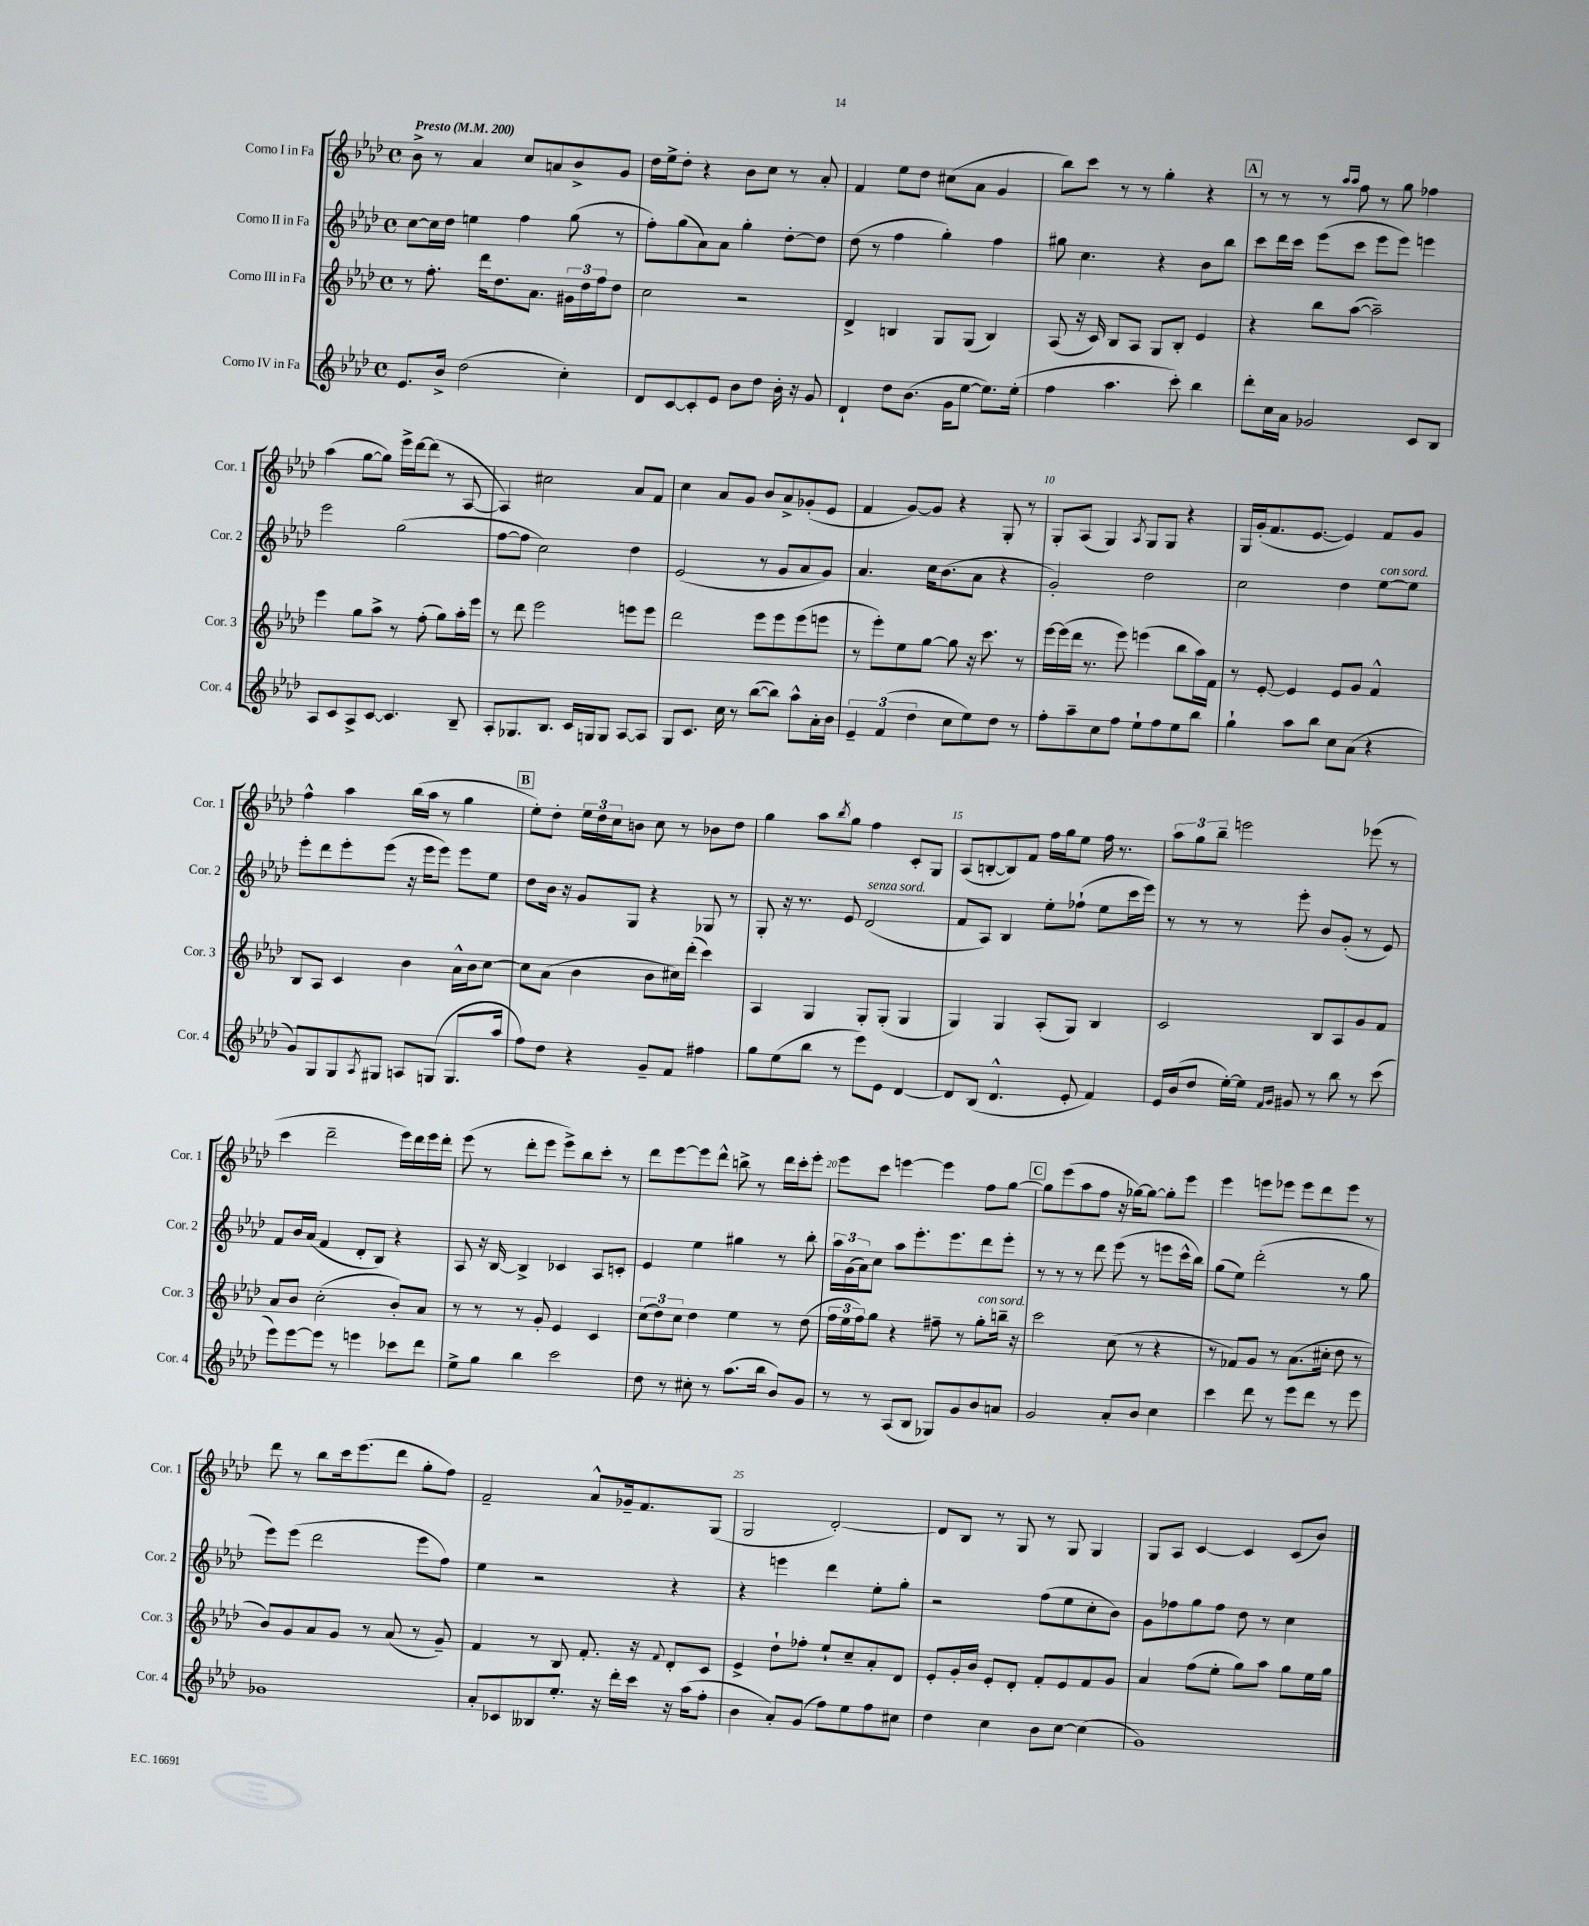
<<
\new StaffGroup <<
\new Staff = "s0" \with { instrumentName = "Corno I in Fa" shortInstrumentName = "Cor. 1" } {
    \clef treble \key aes \major \defaultTimeSignature \time 4/4 \tempo "Presto" 4 = 200
    bes'8-> r8 aes'4 c''8 a'8 bes'8-> g'8 |
    des''16 ees''16-> des''8-. r4 bes'8 c''8 r8 aes'8-. |
    f'4 ees''8 des''8 cis''8( aes'8 g'4 |
    bes''8) c'''8 r8 r8 g''4-. r4 |
    \mark \markup { \box "A" } r8 r8 r8 \grace { aes''16 aes''16 } f''8 r8 g''8 fes''4 |
    aes''4( g''8~ g''8) ees'''16-> des'''16~ des'''8( r8 aes8~ |
    aes4) cis''2 aes'8 f'8 |
    c''4 aes'8 g'8 bes'8 aes'8-> ges'8-.( ees'8 |
    f'4 g'8~) g'8 r4 g8-. r8 |
    g8-. aes8( g4) \acciaccatura { aes8 } g8 g8 r4 |
    g16 g'16-.( f'8. ees'8.~ ees'4) f'8 g'8 |
    f''4-^ aes''4 bes''16( aes''16 r8 g''4 |
    \mark \markup { \box "B" } ees''8-.) des''8-. \tuplet 3/2 { ees''16 des''16 c''16 } b'8 c''8 r8 bes'8 des''8 |
    g''4 aes''8 \acciaccatura { bes''8 } g''8 f''4 c'8-. g8 |
    aes8( b8~-. b8) f'8 f''16 g''16 ees''8 f''16 r8. |
    \tuplet 3/2 { aes''8 g''8 bes''8-- } e'''2 ees'''8( r8 |
    c'''4 des'''2-- ees'''16) des'''16 ees'''16 des'''16-. |
    ees'''8( r8 des'''8-. ees'''8 ees'''8->) bes''8 c'''8-. r8 |
    des'''8 ees'''8~ ees'''8 des'''8-^ b''8-> r8 des'''16 c'''16-. ees'''8-. |
    ees'''8 c'''8 e'''4~ e'''4 f''8 g''8~ |
    \mark \markup { \box "C" } g''8 ees'''8( aes''8 f''8 r16 ges''16~) ges''8~ ges''8-. ees'''8 |
    ees'''4 e'''8 ees'''8 ees'''8 des'''8 ees'''8 r8 |
    des'''8 r8 bes''8 c'''16 ees'''8.( des'''8 g''8-. f''8) |
    f'2-- aes'8-^ ges'16-- f'8. g8( |
    g2 des'2~-.) |
    des'8 bes8 r8 g8 r8 g8 g4 |
    g8 aes8 c'4~ c'4 c'8( bes'8) \bar "|." |
}
\new Staff = "s1" \with { instrumentName = "Corno II in Fa" shortInstrumentName = "Cor. 2" } {
    \clef treble \key aes \major \defaultTimeSignature \time 4/4
    c''8~ c''16 des''16 e''4 f''4 g''8( r8 |
    f''8-.) g''8( aes'8) aes'8 g''4-. des''8~-. des''8 |
    des''8( r8 f''4 g''4-.) f''4 |
    gis''8 c''4. r4 bes'8 bes''8 |
    \mark \markup { \box "A" } c'''8 des'''16 c'''16 ees'''8( c'''8 ees'''8 ees'''8) e'''4 |
    ees'''2 g''2( |
    f''8~ f''8 c''2) des''4 |
    ees'2( r8 g'8 aes'8 g'8) |
    aes'4. c''16 bes'8.( aes'8 r4 |
    g'2-.) des''2 |
    c''2 des''4 ees''8~^\markup { \italic "con sord." } ees''8 |
    ees'''8-. des'''8 ees'''8-. ees'''8( r16 ees'''16 ees'''8) ees'''8 ees''8 |
    \mark \markup { \box "B" } des''8 bes'16 r16 g'8 g8 r4 ges8 r8 |
    g8-. r16 r8. ees'8 des'2^\markup { \italic "senza sord." }( |
    f'8 aes8) bes4 ees''8-. fes''8-!( ees''8 c'''16 ees'''16) |
    r8 r8 r8 ees'''8-. bes'8 g'8-.( r8 ees'8) |
    f'8 bes'16 aes'16( f'4 des'8-. bes8) r4 |
    aes8 r16 bes16~ bes4-> ces'4 aes8 c'8-. |
    ees'4 ees''4 gis''4 r8 bes''8-. |
    \tuplet 3/2 { aes''16 g'16( aes'16) } c''8 aes''8 ees'''8.-. ees'''8. des'''8 ees'''8-. |
    \mark \markup { \box "C" } r8 r8 r8 des'''8 ees'''8( r8 e'''8 c'''16-^ bes''16) |
    g''8( ees''8) des'''2-.( r8 g''8 |
    ees'''8) ees'''8( des'''2 ees'''8 f''8) |
    ees''4 r2 r4 |
    r4 e'''4 des'''4 ees''8-. g''8-. |
    r2 f''8( ees''8 c''8-. bes'8) |
    g'8 fes''8 g''8 fes''8 des''8 r8 c''4 \bar "|." |
}
\new Staff = "s2" \with { instrumentName = "Corno III in Fa" shortInstrumentName = "Cor. 3" } {
    \clef treble \key aes \major \defaultTimeSignature \time 4/4
    r8 f''8.-. des'''16 des''8. aes'8. \tuplet 3/2 { gis'16 des''16 f''16 } des''8 |
    c''2 r2 |
    des'4-> b4 g8 g8( b4) |
    aes8( r16 c'16) bes8 aes8 g8 bes8-. ees'4 |
    \mark \markup { \box "A" } r4 bes''8 aes''8~( aes''2--) |
    ees'''4 g''8 aes''8-> r8 f''8-.( g''8) aes''16-. ees'''16 |
    r8 des'''8 ees'''2 e'''8 e'''8 |
    des'''2 ees'''8 ees'''8 ees'''8( e'''8 |
    r8 ees'''8-.) ees''8 g''8~ g''8 r16 c'''8. r8 |
    ees'''16~ ees'''16( des'''16 r8. ees'''8) e'''4( bes''8 aes''16) f'16 |
    r8 ees'8~-. ees'4 ees'8 g'8 f'4-^ |
    bes8 aes8 c'4 bes'4 aes'16-^ bes'16 c''8~ |
    \mark \markup { \box "B" } c''8 aes'8( bes'4 bes'8 cis''16) des'''16-.( c'''4) |
    aes4 g4 g8-. g8-.( g4 |
    g4) g4 aes8-.( g8) bes4 |
    c'2 bes8 aes8 g'8 f'8 |
    aes'8 bes'8 c''2-.( bes'8-.) aes'8 |
    r8 r8 r8 g'8-. ees'4 c'4 |
    \tuplet 3/2 { c''8( des''8) c''8 } des''4 ees''4 r8 des''8( |
    \tuplet 3/2 { f''16 ees''16 f''16) } g''8 r4 fis''8-- r8 g''8-.^\markup { \italic "con sord." } b''16-- r16 |
    \mark \markup { \box "C" } c'''2 c''8( r8 r4 |
    r8 fes'8) g'8 r8 aes'8.( cis''16-. des''8 r8 |
    bes'8) g'8 aes'8 g'8 r8 aes'8( r8 g'8--) |
    f'4 r8 bes8 f'8.-. r16 \appoggiatura { f'8 } des'8-. c'8 |
    ees'4-> des''8-! fes''8-. ees''8-! c''8-- aes'8-. des'8 |
    ees'8-. g'16-. bes'16 ees'8-. des'8-. f'8-. ees'8 f'8 g'8 |
    aes'4 f''8( ees''8-. g''8) aes''8 g''8 ees''16 g''16 \bar "|." |
}
\new Staff = "s3" \with { instrumentName = "Corno IV in Fa" shortInstrumentName = "Cor. 4" } {
    \clef treble \key aes \major \defaultTimeSignature \time 4/4
    ees'8. bes'16-> des''2( c''4-.) |
    des'8 c'8~ c'8-. ees'8 bes'8 des''8 bes'16-. r16 g'8 |
    des'4-! des''8 bes'8.( g'16 ees''8~ ees''8.) ees''16-.( |
    f''4 aes''4. c'''8-.) bes''4 |
    \mark \markup { \box "A" } des'''8-. c''16 aes'16 ges'2 c'8 bes8 |
    aes8 c'8 aes8-> c'8~ c'4. bes8-- |
    aes8-. ges8. bes8. c'16 g16 g8 aes8~ aes8 |
    g8 c'8. c''16 r8 bes''8~( bes''8) aes''8-^ aes'16-. bes'16 |
    \tuplet 3/2 { ees'4-- f'4( des''4 } c''8 ees''8) des''8 r8 |
    f''8-. aes''8-- c''8 f''8 ees''8-! f''8 ees''8 bes''8 |
    g''4-! aes''8 bes''8 c''8 aes'8( r4 |
    g'8) g8 g8 \acciaccatura { aes8 } gis8 a8 g8( g8. aes''16 |
    \mark \markup { \box "B" } f''8) des''8 r4 g'8-- f'8 fis''4 |
    g''8 ees''8( bes''8 r8 ees'''8) ees'8 des'4~ |
    des'8 bes8( des'4.-^ ees'8-. f'4) |
    ees'16 bes'16( des''8 ees''16~-.) ees''16 \grace { f'16 g'16 } gis'8 r8 bes''8 r8 c'''8( |
    ees'''8) ees'''8~ ees'''8 r8 e'''4 ces'''8 des'''8 |
    ees''8-> g''8 bes''4 c'''2 |
    des''8 r8 cis''8-. r8 aes''8.( bes''16 bes'8) g'8 |
    r8 r8 aes8( bes8 ges8) g'8 bes'8 a'8 |
    \mark \markup { \box "C" } g'2 aes'8-. bes'8 c''4 |
    c'''4 des'''8 r8 ees'''8 des'''8 r8 ees'''8 |
    ges'1 |
    aes'8-. ces'8 beses8 ees''8.-. r16 des'''16-. c'''16 r16 aes''16( f''8-. |
    bes'4 aes'8-.) g'8( f''8) ees''8 f''8 cis''8 |
    des''4 c''4 bes'8 c''8~ c''4( |
    g'1) \bar "|." |
}
>>
>>
\layout { \context { \Score \override BarNumber.break-visibility = ##(#f #t #t) barNumberVisibility = #(every-nth-bar-number-visible 5) } }
